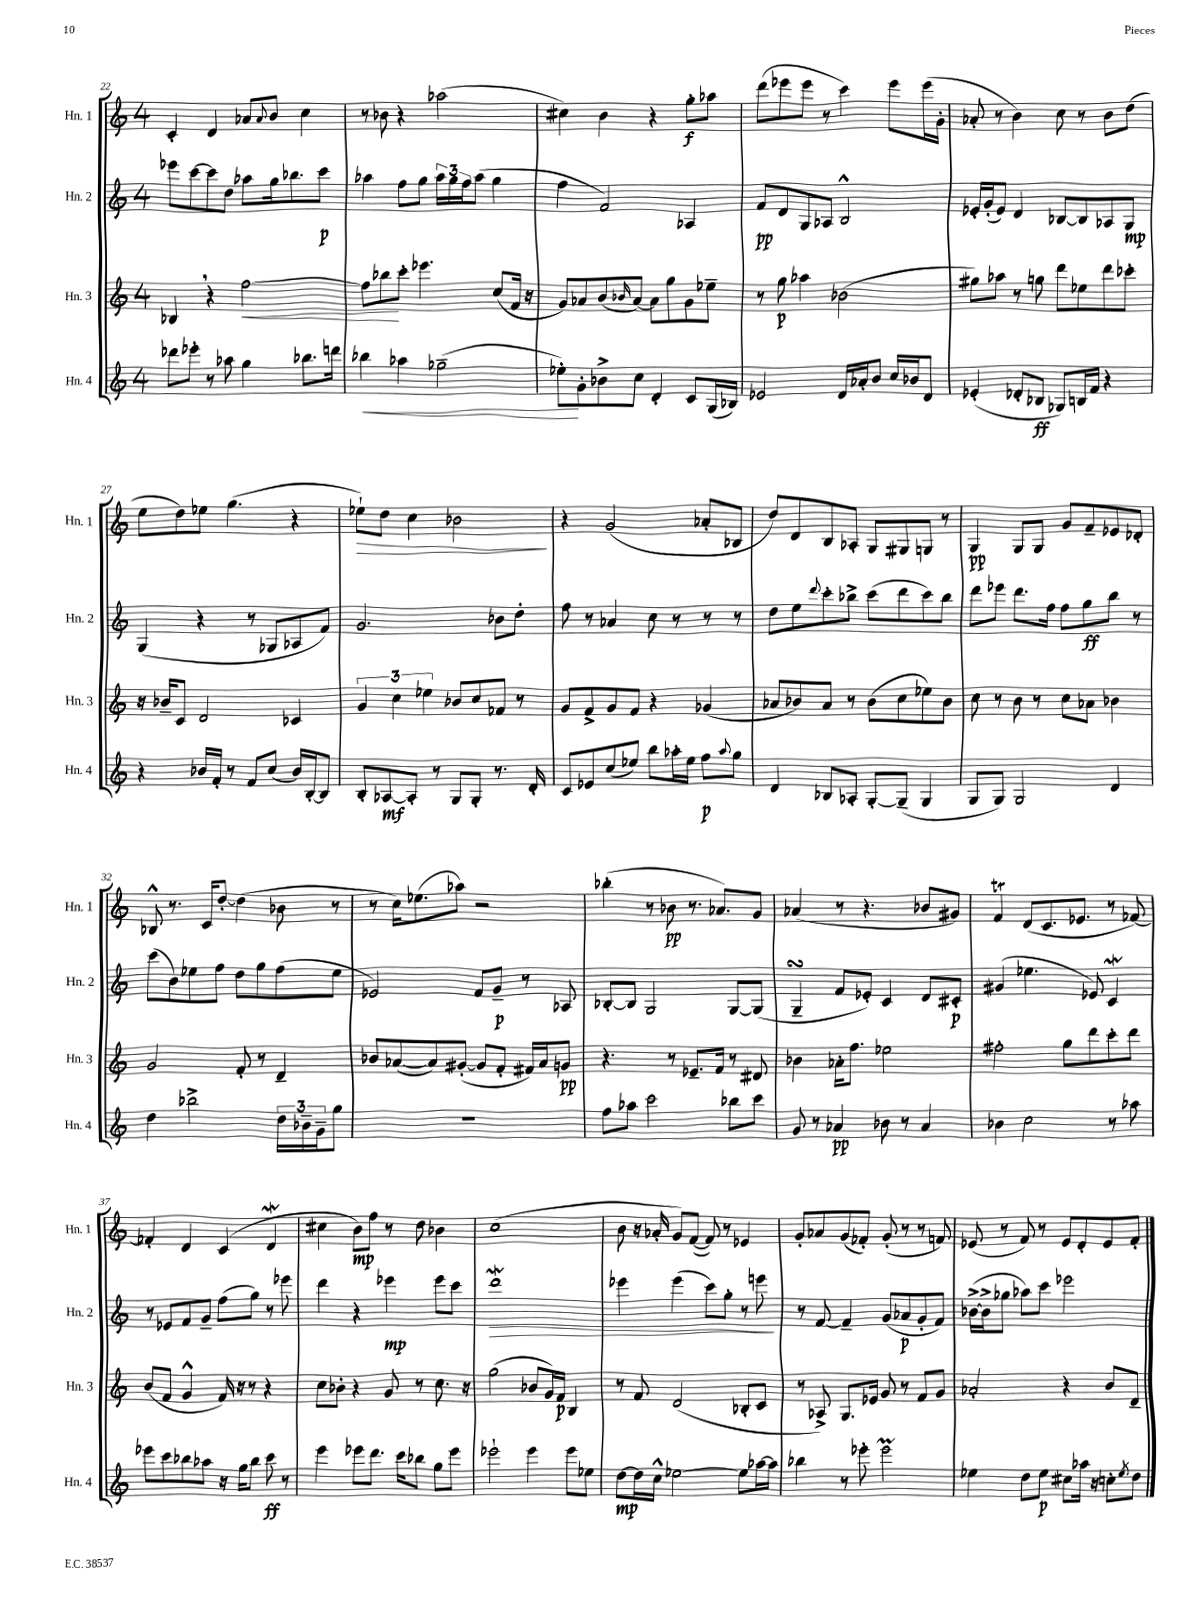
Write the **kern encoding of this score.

**kern	**kern	**kern	**kern
*staff4	*staff3	*staff2	*staff1
*clefG2	*clefG2	*clefG2	*clefG2
*k[]	*k[]	*k[]	*k[]
*M4/4	*M4/4	*M4/4	*M4/4
8ddd-	4B-	8eee-	4c'
8eee-'	.	[8ccc	.
8r	4r	8ccc]	4d
8aa-	.	8dd	.
4gg	[2ff	8aa-	8a-
.	.	.	8qqa-
.	.	16gg	8b
.	.	8.bb-	.
8.bb-	.	.	4cc
.	.	8ccc	.
16ddd	.	.	.
=	=	=	=
4bb-	8ff]	4aa-	8r
.	8bb-	.	8b-
4aa-	8ccc'	8ff	4r
.	4.eee-	8gg	.
(2gg-~	.	24aa-	(2aa-
.	.	24gg	.
.	.	24ff	.
.	.	(8aa-	.
.	(8cc	4gg	.
.	16f	.	.
.	16r	.	.
=	=	=	=
8ee-')	8g)	4ff	4cc#)
8g'	8a-	.	.
8b-^	(8b	2f)	4b
.	16qqb-	.	.
8cc	[8a-)	.	.
4d'	8a-]	.	4r
.	8gg	.	.
8c	8g	4A-	8gg'
(16G	8ee-~	.	8aa-
16B-)	.	.	.
=	=	=	=
2e-	8r	8f	(8ddd
.	8gg	8d	8eee-
.	4aa-	8G	8eee-
.	.	8A-	8r
16d	(2b-	2B^^	4ccc)
16a-'	.	.	.
8b	.	.	.
16cc	.	.	8eee-
16b-	.	.	.
8d	.	.	(16eee-
.	.	.	16g'
=	=	=	=
(4e-'	8gg#)	16e-'	8a-'
.	.	(16g'	.
.	8aa-	8e-)	8r
8d-'	8r	4d	4b)
8B-	8gg	.	.
8G-)	8ddd	[8B-	8cc
16B	8ee-	8B-]	8r
16f	.	.	.
4r	8ddd	8A-	8b
.	8ccc-'	8G	(8dd
=	=	=	=
4r	16r	(4G	8ee
.	16b-~	.	.
.	8c	.	8dd)
16b-	2d	4r	8ee-
16f'	.	.	.
8r	.	.	(4.gg
8f	.	8r	.
(8cc	.	8G-	.
16b-)	4c-	8A-	4r
[16B'	.	.	.
8B]	.	8f)	.
=	=	=	=
8B'	6g	2.g	8ee-`)
[8A-	.	.	8dd
.	6cc	.	.
8A-']	.	.	4cc
.	6ee-	.	.
8r	.	.	.
8G	8b-	.	2b-
8G'	8cc	.	.
8.r	8f-	8b-	.
.	8r	8dd'	.
16d'	.	.	.
=	=	=	=
8c	8g	8ff	4r
8e-	8f^	8r	.
(8cc	8g	4a-	(2g
8ee-)	8f	.	.
8bb	4r	8cc	.
16aa-'	.	8r	.
16ee-	.	.	.
8ff	(4g-	8r	8a-'
8qqaa-	.	.	.
8gg	.	8r	8B-
=	=	=	=
4d	8a-	8dd	8dd)
.	8b-)	8ee	8d
.	.	8qqddd	.
8B-	8a-	8ccc'	8B
8A-'	8r	8bb-^	8A-'
[8G'	(8b-	(8ccc	8G
(8G~]	8cc	8ddd	8G#
4G	8ee-)	8ccc)	8G
.	8b-	8bb-	8r
=	=	=	=
8G	8cc	8ddd	4G
8G)	8r	8eee-	.
2G	8b	8.ddd	8G
.	8r	.	8G
.	.	16ff	.
.	8cc	8ff	8g
.	8a-	8gg	8f~
4d	4b-	8bb	8e-
.	.	8r	8d-'
=	=	=	=
4dd	2g	(8ccc	8B-^^
.	.	8b)	8.r
2bb-^	.	8ee-	.
.	.	.	16c
.	.	8ff	[8dd'
.	8f'	8dd	(4dd]
.	8r	8gg	.
24dd	4d~	(8ff	8b-
24b-~	.	.	.
24g~	.	.	.
8gg	.	8ee-	8r
=	=	=	=
1r	8b-	2e-)	8r
.	([8a-	.	16cc)
.	.	.	(8.ee-
.	8a-])	.	.
.	([8g#'	.	8aa-)
.	8g#]	8f	2r
.	8f'	8g~	.
.	16f#)	8r	.
.	16a-	.	.
.	8g	8A-	.
=	=	=	=
8ff	4.r	[8B-'	(4bb-'
8aa-	.	8B-]	.
2ccc	.	2G	8r
.	8r	.	8b-
.	8.e-~	.	8.r
.	16f	.	8.a-)
8bb-	8r	[8G	.
8ccc	8d#	(8G]	8g
=	=	=	=
8g	4b-	4G~	(4a-
8r	.	.	.
4a-	16a-'	8f	8r
.	8.ff	.	.
.	.	8e-')	4.r
8b-	2ee-	4c	.
8r	.	.	.
4a-	.	8d	8b-
.	.	8c#'	8g#)
=	=	=	=
4b-	2ff#'	(4g#	4f
2cc	.	4.ee-	(8d
.	.	.	8.c
.	8gg	.	.
.	.	.	8.e-
.	8ddd	8e-)	.
8r	8ccc'	4c	8r
8aa-	8ddd	.	[8f-)
=	=	=	=
8eee-	(8b	8r	4f-']
8ccc	8f	8e-	.
8bb-	4g^^	8f	4d
8aa-	.	8g~	.
16r	16f)	(8ff	(4c
16gg	16r	.	.
8bb-	8r	8gg)	.
8ccc	4r	8r	4d
8r	.	8eee-	.
=	=	=	=
4eee	8cc	4ddd	4cc#
.	8b-'	.	.
8eee-	4r	4r	8b)
8.ddd	.	.	8ff
.	8g	4eee-	8r
16ccc	.	.	.
8bb-	8r	.	8dd
8gg	8.cc	8eee-	4b-
8eee-	.	8ccc	.
.	16r	.	.
=	=	=	=
2eee-`	(2gg	1ddd	(1cc
4eee-	8b-	.	.
.	16g)	.	.
.	16f	.	.
8eee-	4B	.	.
8ee-	.	.	.
=	=	=	=
[8dd	8r	4eee-	8b
16dd]	8f	.	16r
16cc^^	.	.	16a-'
[2ee-	(2d	(4eee-	8g)
.	.	.	([8f
.	.	8ccc)	8f])
.	.	8gg'	8r
8ee-]	8B-'	8r	4e-
[16aa-	8c	8eee	.
16aa-]	.	.	.
=	=	=	=
4bb-	8r	8r	8g'
.	8A-^)	[8f	8a-
8r	8.G	4f~]	(8g
8eee-'	.	.	8f-')
.	16e-	.	.
2eee-	8g	(8g	(8g'
.	8r	8a-	8r
.	8f	8g'	8r
.	8g	8f)	8f)
=	=	=	=
4ee-	2a-'	([16b-^	(8e-
.	.	16b-^]	.
.	.	8gg-	8r
8dd	.	8aa-)	8f)
8ee-	.	8ccc	8r
8cc#	4r	2eee-	8e-
16aa-	.	.	8d'
16r	.	.	.
8cc'	8b	.	8e-
8qee-	.	.	.
8dd	8d~	.	8f'
==	==	==	==
*-	*-	*-	*-
